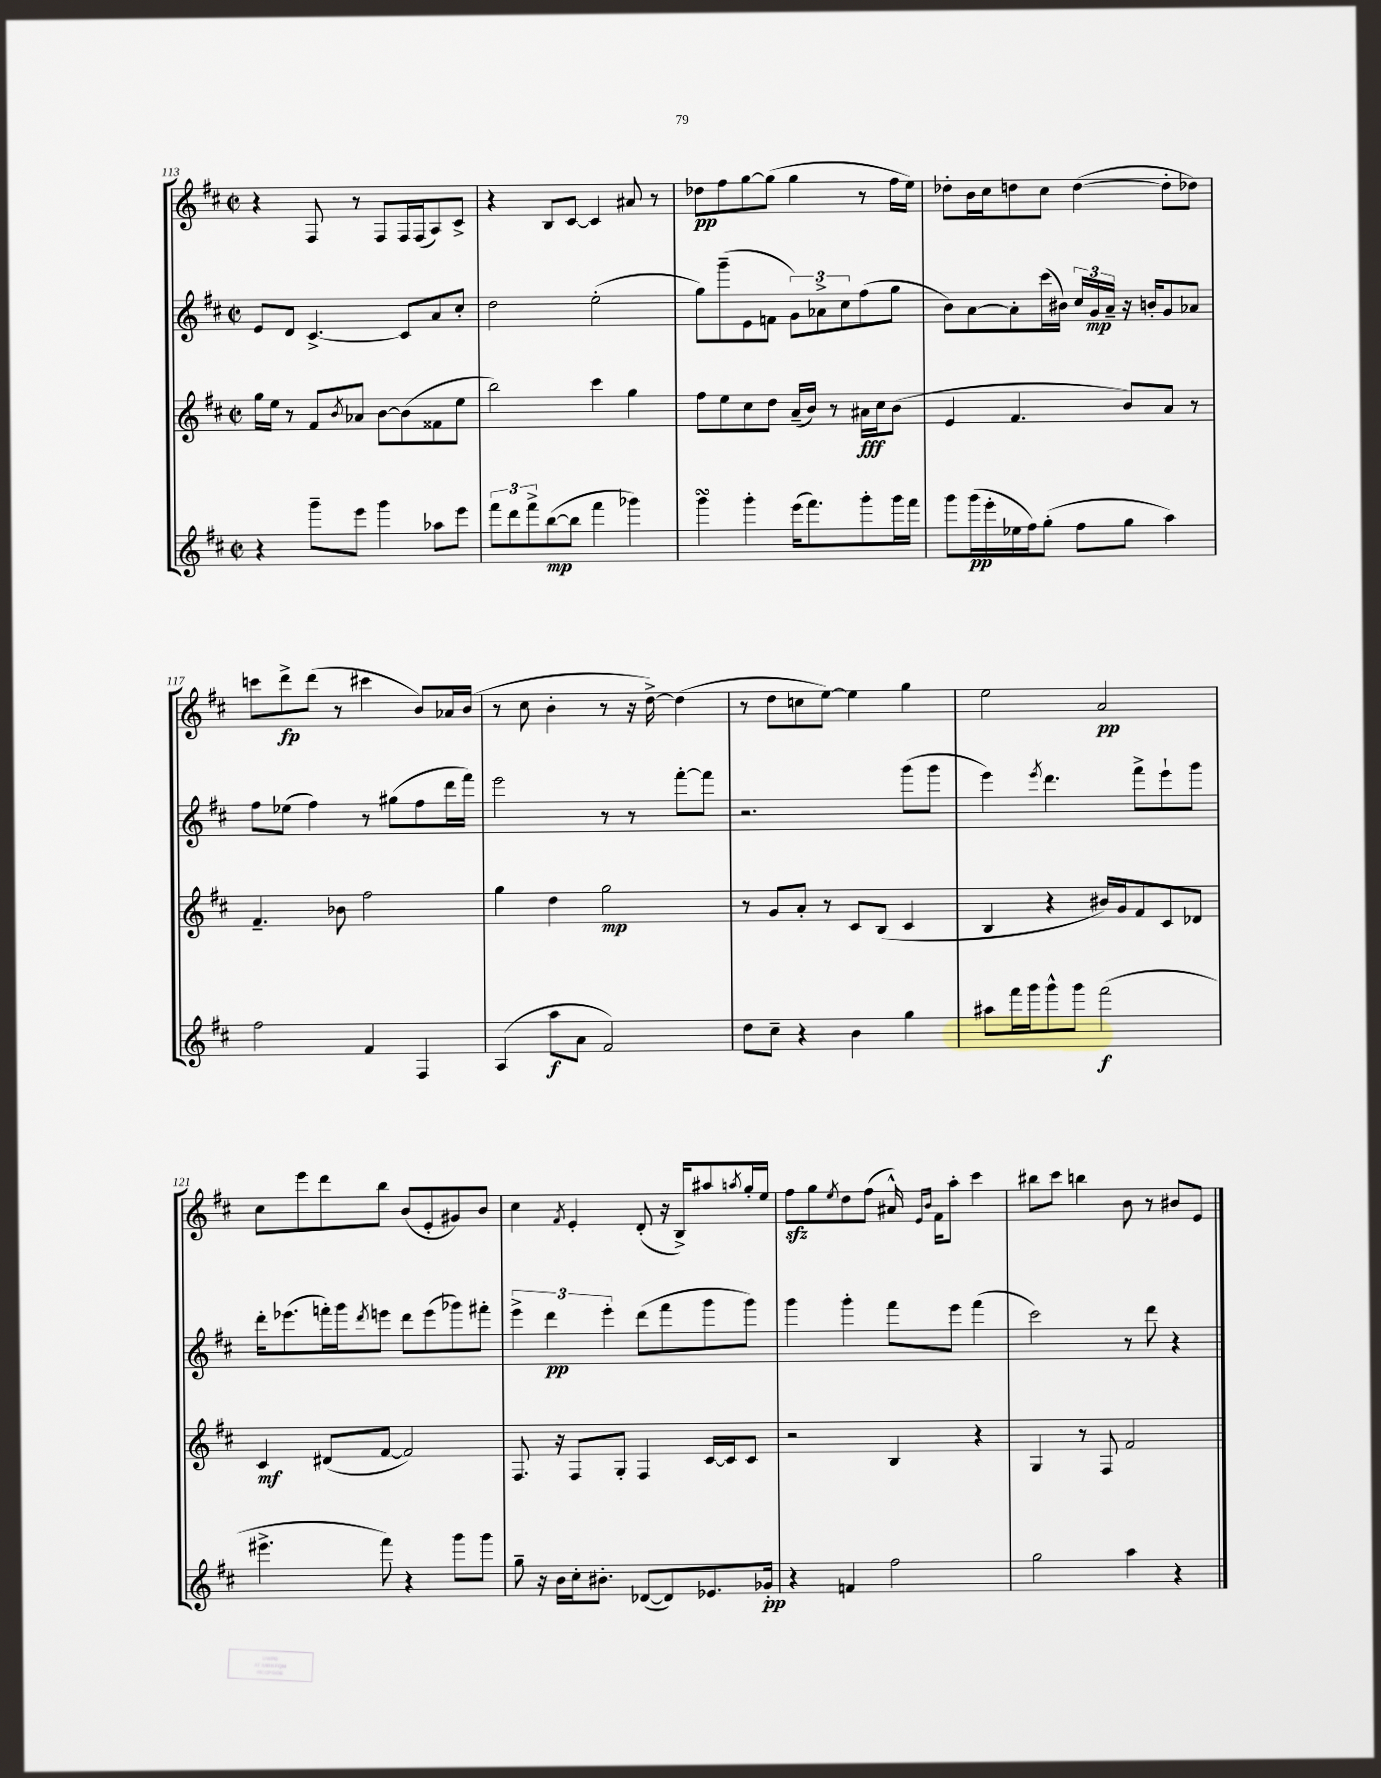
<<
\new StaffGroup <<
\new Staff = "s0" {
    \clef treble \key d \major \defaultTimeSignature \time 2/2
    r4 fis8 r8 fis8 fis16 fis16( a8) cis'8-> |
    r4 b8 cis'8~ cis'4 ais'8 r8 |
    des''8\pp fis''8 g''8~ g''8( g''4 r8 fis''16 e''16) |
    des''8-. b'16 cis''16 d''8 cis''8 d''4~( d''8-. des''8) |
    c'''8 d'''8->\fp d'''8( r8 cis'''4 b'8) aes'16 b'16( |
    r8 cis''8 b'4-. r8 r16 d''16~->) d''4( |
    r8 d''8 c''8 e''8~) e''4 g''4 |
    e''2 a'2\pp |
    cis''8 e'''8 d'''8 b''8 b'8( e'8-. gis'8) b'8 |
    cis''4 \acciaccatura { fis'8 } e'4-. d'8-.( r16 b16->) ais''8 \acciaccatura { a''8 } g''16-. e''16 |
    fis''8\sfz g''8 \acciaccatura { e''8 } d''8 fis''8( ais'16-^) \grace { e'16 b'16 } fis'16 a''8-. cis'''4 |
    bis''8 cis'''8 b''4 b'8 r8 bis'8 e'8 \bar "|." |
}
\new Staff = "s1" {
    \clef treble \key d \major \defaultTimeSignature \time 2/2
    e'8 d'8 cis'4.~-> cis'8 a'8 cis''8-. |
    d''2 e''2-.( |
    g''8) g'''8--( e'8 f'8 \tuplet 3/2 { g'8) aes'8-> cis''8 } fis''8( g''8 |
    b'8) a'8~ a'8-. cis'''16( bis'16) \tuplet 3/2 { cis''16 g'16\mp a'16-- } r16 b'16-. g'8 aes'8 |
    fis''8 ees''8( fis''4) r8 gis''8( fis''8 d'''16 fis'''16) |
    e'''2 r8 r8 fis'''8~-. fis'''8 |
    r2. g'''8( g'''8 |
    e'''4) \acciaccatura { e'''8 } d'''4. fis'''8-> e'''8-! g'''8 |
    d'''16-. ees'''8.( f'''16-.) g'''16 \acciaccatura { d'''8 } e'''8 d'''8 e'''8( ges'''8) fis'''8-. |
    \tuplet 3/2 { e'''4-> d'''4\pp e'''4-. } d'''8( fis'''8 g'''8 g'''8) |
    g'''4 g'''4-. fis'''8 e'''8 fis'''4( |
    cis'''2) r8 d'''8 r4 \bar "|." |
}
\new Staff = "s2" {
    \clef treble \key d \major \defaultTimeSignature \time 2/2
    g''16 e''16 r8 fis'8 \acciaccatura { b'8 } aes'8 b'8~ b'8( fisis'8 e''8 |
    b''2) cis'''4 g''4 |
    fis''8 e''8 cis''8 d''8 a'16--( b'16) r8 ais'16\fff cis''16 b'8( |
    e'4 fis'4. b'8) a'8 r8 |
    fis'4.-- bes'8 fis''2 |
    g''4 d''4 g''2\mp |
    r8 g'8 a'8-. r8 cis'8 b8( cis'4 |
    b4 r4 bis'16) g'16 fis'8 cis'8 des'8 |
    cis'4\mf dis'8( fis'8~ fis'2) |
    fis8. r16 fis8 g8-. fis4 cis'16~ cis'16 cis'8 |
    r2 b4 r4 |
    g4 r8 fis8 fis'2 \bar "|." |
}
\new Staff = "s3" {
    \clef treble \key d \major \defaultTimeSignature \time 2/2
    r4 g'''8-- e'''8 g'''4 aes''8 e'''8 |
    \tuplet 3/2 { fis'''8 d'''8 fis'''8-> } b''8~\mp( b''8 fis'''4 ges'''4) |
    g'''4\turn g'''4-. e'''16( fis'''8.) g'''8-. g'''16 fis'''16 |
    g'''8 g'''16\pp( e'''16-. ees''16 fis''16) g''8-.( fis''8 g''8 a''4) |
    fis''2 fis'4 fis4 |
    a4( a''8\f a'8 fis'2) |
    d''8 cis''8-- r4 b'4 g''4 |
    ais''8 fis'''16 g'''16 g'''8-^ g'''8 fis'''2\f( |
    eis'''4.-> fis'''8) r4 g'''8 g'''8 |
    g''8-- r16 b'16 cis''16-. bis'8.-. des'8~( des'8) ees'8. ges'16-.\pp |
    r4 f'4 fis''2 |
    g''2 a''4 r4 \bar "|." |
}
>>
>>
\layout { \context { \Score currentBarNumber = #113 } }
